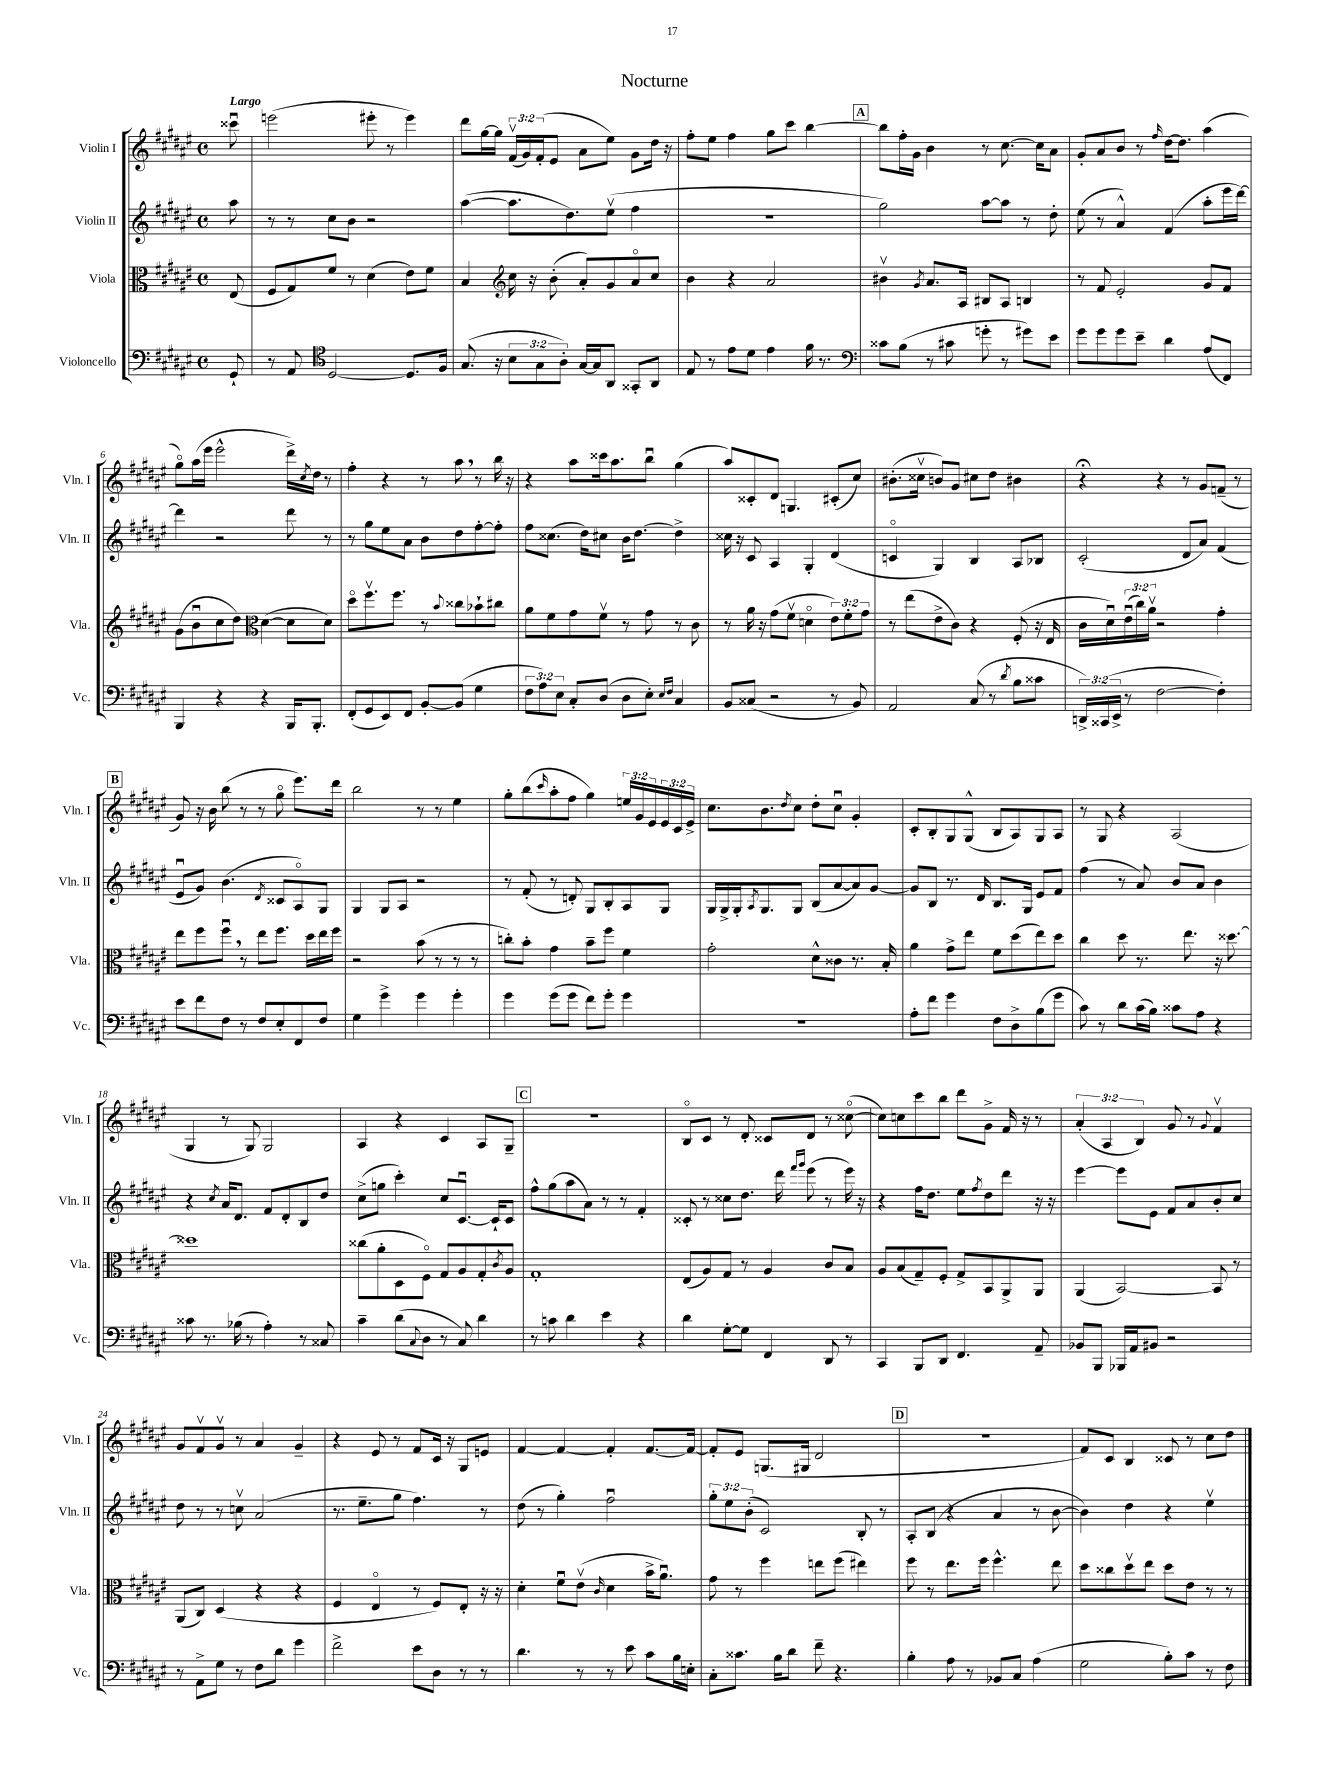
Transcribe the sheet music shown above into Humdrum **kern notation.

**kern	**kern	**kern	**kern
*part4	*part3	*part2	*part1
*staff4	*staff3	*staff2	*staff1
*I"Violoncello	*I"Viola	*I"Violin II	*I"Violin I
*I'Vc.	*I'Vla.	*I'Vln. II	*I'Vln. I
*clefF4	*clefC3	*clefG2	*clefG2
*k[f#c#g#d#a#e#]	*k[f#c#g#d#a#e#]	*k[f#c#g#d#a#e#]	*k[f#c#g#d#a#e#]
*M4/4	*M4/4	*M4/4	*M4/4
*met(c)	*met(c)	*met(c)	*met(c)
=	=	=	=
!	!	!	!LO:TX:a:B:t=Largo
8GG#`/	(8E#/	8aa#\	8ccc##Xu\
=1	=1	=1	=1
8r	8F#/L	8r	(2eeen\
8AA#/	8G#/)	8r	.
*clefC4	*	*	*
[2D#/	8f#/J	8cc#\L	.
.	8r	8b\J	.
.	(4d#\	2r	8eee#X'\
.	.	.	8r
8.D#/L]	8e#\L)	.	4eee#\)
.	8f#\J	.	.
16F#/Jk	.	.	.
=2	=2	=2	=2
(8.G#/	4B/	([4aa#\	8ddd#\L
.	.	.	[16gg#\L
16r	.	.	16gg#\JJ]
*	*clefG2	*	*
12B\L	16cc#\	8.aa#\L]	(24f#v/LL
.	.	.	24g#/)
.	16r	.	.
12G#\	.	.	(24f#'/J
.	(8b'\	.	8e#/J
12A#'\J)	.	.	.
.	.	8.dd#\)	.
[16G#/LL	8a#'/L)	.	8a#\L
16G#/J]	.	.	.
8AA#/J	8g#/	(8ee#v\J	8ee#\J)
8GG##X'/L	8a#/	4ff#\	8g#\L
8AA#/J	8cc#/J	.	16dd#\Jk
.	.	.	16r
=3	=3	=3	=3
8E#/	4b\	1r	8ff#'\L
8r	.	.	8ee#\J
8e#\L	4r	.	4ff#\
8d#\J	.	.	.
4e#\	2a#/	.	8gg#\L
.	.	.	8ccc#\J
16f#\	.	.	[4bb\
8.r	.	.	.
!!LO:REH:place=s1:t=A
=4	=4	=4	=4
*clefF4	*	*	*
8c##X\L	4b#Xv\	2gg#\)	8bb\L]
(8B\J	.	.	16ff#'\L
.	.	.	16g#\JJ
.	8qg#/	.	.
8r	8.a#/L	.	4b\
8c#X\	.	.	.
.	16A#/Jk	.	.
8gn'\	8B#X/L	[8aa#\L	8r
8r	8A#/J	8aa#\J]	[8.cc#\
8g#X\L)	4Bn/	8r	.
.	.	.	16cc#\KL]
8e#\J	.	8dd#'\	8a#\J
=5	=5	=5	=5
8g#\L	8r	(8ee#\	8g#'/L
8g#\	8f#/	8r	8a#/
8g#\	2e#'/	4a#^^/)	8b/J
8e#~\J	.	.	8r
.	.	.	16qqff#/
4d#\	.	(4f#/	[16dd#\KL
.	.	.	8.dd#\J]
(8A#/L	8g#/L	8aa#'\L	(4aa#\
8FF#/J)	8f#/J	16eee#\L	.
.	.	[16ddd#\JJ)	.
!!LO:LB:g=z
=6	=6	=6	=6
4BBB/	(8g#\L	4ddd#\]	8gg#\L)
.	8bu\	.	(16aa#\L
.	.	.	16eee#\JJ
4r	8cc#\	2r	2eee#^^\
.	8dd#\J)	.	.
*	*clefC3	*	*
4r	([4d#\	.	.
16BBB/KL	8d#\L]	8ddd#\	16ddd#^\LL)
.	.	.	8qcc#/
8.BBB'/J	.	.	16dd#\JJ
.	8d#\J)	8r	8r
=7	=7	=7	=7
(8FF#'/L	8dd#\L	8r	4ff#'\
8GG#/	8.ff#v\	8gg#\L	.
8EE#/)	.	8ee#\	4r
.	8.ff#\J	.	.
8FF#/J	.	8a#\J	.
[8BB'/L	8r	8b\L	8r
.	8qqb/	.	.
(8BB/J]	8cc##X\L	8dd#\	8aa#,\
4G#\	8b-X`\	[8ff#'\	8r
.	8cc#X\J	8ff#'\J]	16bb\
.	.	.	16r
=8	=8	=8	=8
12F#\L	8a#\L	8ff#\L	4r
12A#\)	.	.	.
.	8f#\	(8.cc##X\J	.
12E#\J	.	.	.
8C#'/L	8g#\	.	8aa#\L
.	.	16dd#\KL)	.
(8D#/J	8f#v\J	8cc#X\J	16ccc##X\k
.	.	.	8.aa#\
8D#\L	8r	16b\KL	.
.	.	[8.dd#\J	.
8E#'\J)	8g#\	.	8bbu\J
16qqE#/LL	.	.	.
16qqF#/JJ	.	.	.
4C#/	8r	4dd#^\]	(4gg#\
.	8c#\	.	.
=9	=9	=9	=9
8BB/L	8r	16cc##X\	8aa#/L)
.	.	16r	.
(8C##X/J	16a#\	8c#/	8c##X'/
.	16r	.	.
2r	(8g#\L	4A#/	8d#/J
.	8f#v\J	.	4.Gn/
.	4dn\	4G#'/	.
8r	12e#\L)	(4d#/	(8c#X'/L
.	12f#'\	.	.
8BB/)	.	.	8cc#/J)
.	12g#\J	.	.
=10	=10	=10	=10
2AA#/	8r	4cn/	(8.b#X'\L
.	(8ee#\L	.	.
.	.	.	16cc##Xv\Jk
.	8e#^\	4G#/)	8bn/L)
.	8c#\J)	.	8g#/J
(8C#/	4r	4B/	8cc#X\L
8r	.	.	8dd#\J
8qd#/	.	.	.
8B\L	(8F#'/	8A#/L	4b#X\
8c##X\J	16r	8B-X/J	.
.	16E#/	.	.
=11	=11	=11	=11
24DDn^/LL)	16c#\LL	(2c#'/	4r;<
(24CC##X/	.	.	.
.	16d#u\)	.	.
24EE#^/JJ	.	.	.
8r	(24e#u\	.	.
.	24cc#\)	.	.
.	24a#v\JJ	.	.
[2F#\	2r	.	4r
.	.	8d#/L	8r
.	.	8a#/J)	8g#/L
4F#'\])	4g#'\	(4f#/	(8fn~/J
.	.	.	8r
!!LO:LB:g=z
!!LO:REH:place=s1:t=B
=12	=12	=12	=12
8e#\L	8ee#\L	8e#u/L	8g#/)
8f#\	8ff#\	8g#/J)	16r
.	.	.	16b\
8F#\J	8ff#u,\J	(4.b\	(8bb\
8r	8r	.	8r
8F#/L	8ee#\L	.	8r
.	.	8qd#/	.
8E#'/	8.ff#\J	8c##X/L	8gg#\
8FF#/	.	8A#/)	8.eee#\L)
.	16dd#\LL	.	.
8F#/J	16ee#\	8G#/J	.
.	16ff#\JJ	.	16ddd#\Jk
=13	=13	=13	=13
4G#\	2r	4G#/	2bb\
4g#^\	.	8G#/L	.
.	.	8A#/J	.
4g#\	(8b\	2r	8r
.	8r	.	8r
4g#'\	8r	.	4ee#\
.	8r	.	.
=14	=14	=14	=14
4g#\	8ccn'\L)	8r	8gg#'\L
.	8b'\J	(8f#'/	(8bb\
.	.	.	16qqccc#/
(8g#\L	4g#\	8r	8aa#'\
8g#\J	.	8dn'/)	8ff#\J
8f#\L)	8b~\L	8G#/L	4gg#\)
8g#'\J	8ff#\J	8B'/	.
4g#\	4f#\	8A#/	24een/LL
.	.	.	24g#/
.	.	.	24e#/
.	.	8G#/J	24e#/
.	.	.	24c#/
.	.	.	24e#^/JJ
=15	=15	=15	=15
1r	2g#'\	16G#/LL	8.cc#\L
.	.	16G#^/	.
.	.	16G#'/J	.
.	.	8qA#/	.
.	.	8.G#/	8.b\
.	.	.	8qdd#/
.	.	8G#/J	8cc#\J
.	8d#^^\L	(8B/L	8dd#'\L
.	8c##X\J	[8a#/	8cc#u\J
.	8.r	8a#/])	4g#'/
.	.	[8g#/J	.
.	16B'/	.	.
=16	=16	=16	=16
8A#'\L	4a#\	8g#/L]	8c#'/L
8f#\J	.	8B/J	8B'/
4g#\	8g#^\L	8.r	8G#/
.	8ee#\J	.	(8G#^^/J
.	.	16d#/	.
8F#\L	8f#\L	8.B/L	8B/L
8D#^\	(8dd#\	.	8A#/)
.	.	16G#/Jk	.
(8B\	8ee#\)	8e#/L	8G#/
8g#\J	8dd#\J	8f#/J	8A#/J
=17	=17	=17	=17
8c#\)	4cc#\	(4ff#\	8r
8r	.	.	8G#/
8d#\L	8dd#\	8r	4r
(16c#\L	8.r	8a#/)	.
16B\JJ)	.	.	.
8c##X\L	.	8b/L	(2A#/
.	8.ee#\	.	.
8A#\J	.	8a#/J	.
4r	16r	4b\	.
.	[8.dd##X\	.	.
!!LO:LB:g=z
=18	=18	=18	=18
8c##X\	1dd##X]	4r	4G#/
8.r	.	.	.
.	.	8qcc#/	.
.	.	16a#/KL	8r
(16B-X\	.	8.d#/J	.
8r	.	.	8G#/)
4A#'\)	.	8f#/L	2G#/
.	.	8d#'/	.
8r	.	8B/	.
8C##X/	.	8dd#/J	.
=19	=19	=19	=19
4c#~\	(8cc##X\L	(8cc#^\L	4A#/
.	8a#'\	8ggn\J	.
(8d#\L	8D#\	4ccc#'\)	4r
8qqC#/	.	.	.
8D#\J	8F#\J)	.	.
8r	8G#/L	8cc#/L	4c#/
8C#/)	8A#/	[8.c#u/J	.
4d#\	8G#'/	.	8A#/L
.	.	16c#`/KL]	.
.	8qc#/	.	.
.	8A#/J	8c#/J	8G#~/J
!!LO:REH:place=s1:t=C
=20	=20	=20	=20
8r	1G#'	8ff#^^\L	1r
8cn\	.	(8gg#\	.
4d#\	.	8aa#\	.
.	.	8a#\J)	.
4e#\	.	8r	.
.	.	8r	.
4r	.	4f#'/	.
=21	=21	=21	=21
4d#\	(8E#/L	8c##X'/	8B/L
.	8A#/)	8r	8c#/J
[8G#'\L	8G#/J	8cc##X\L	8r
8G#\J]	8r	8.dd#\J	8d#'/
4FF#/	4A#/	.	8c##X/L
.	.	16ddd#\	.
.	.	16qqfff#/LL	.
.	.	16qqggg#/JJ	.
.	.	(8eee#\	8d#/J
8DD#/	8c#/L	8r	8r
8r	8B/J	16eee#\)	([8cc##X\
.	.	16r	.
=22	=22	=22	=22
4CC#/	8A#/L	4r	8cc##\L])
.	(8B/	.	8ccn\
8BBB/L	8G#~/)	16ff#\KL	8ccc#\
.	.	8.dd#\J	.
8DD#/J	8F#'/J	.	8bb\J
4.FF#/	8G#^/L	8ee#\L	8ddd#\L
.	.	8qff#/	.
.	8BB/	8dd#\	8g#^\J
.	8AA#^/	8ddd#\J	16f#/
.	.	.	16r
8AA#~/	8AA#/J	16r	8r
.	.	16r	.
=23	=23	=23	=23
8BB-X/L	(4AA#/	[4eee#\	(6a#'/
8BBB/J	.	.	.
.	.	.	6A#/
16BBB-X/LL	[2BB/)	8eee#\L]	.
16AA#/J	.	.	.
.	.	.	6B/)
8BB#X/J	.	8e#\J	.
2r	.	8f#/L	8g#/
.	.	8a#/	8r
.	.	.	8qqg#/
.	8BB/]	8b'/	4f#v/
.	8r	8cc#/J	.
!!LO:LB:g=z
=24	=24	=24	=24
8r	(8AA#/L	8dd#\	8g#/L
8AA#^\L	8C#/J)	8r	8f#v/
8G#\J	(4D#/	8r	8g#v/J
8r	.	8ccnv\	8r
8F#\L	4r	(2a#/	4a#/
8d#\J	.	.	.
4g#\	4r	.	4g#~/
=25	=25	=25	=25
2f#^\	4F#/	8.r	4r
.	.	8.ee#~\L	.
.	4E#/	.	8e#/
.	.	8gg#\J	8r
8e#\L	8r	4.ff#\)	8f#/L
8D#\J	8F#/L)	.	16c#/Jk
.	.	.	16r
8r	8E#'/J	.	8G#/L
8r	16r	8r	8en/J
.	16r	.	.
=26	=26	=26	=26
4.d#\	4d#'\	(8dd#\	[4f#/
.	.	8r	.
.	8f#u\L	4gg#'\)	4f#/_
8r	(8e#v\J	.	.
.	16qqc#/	.	.
8r	4d#\	2ff#u\	4f#'/]
8e#\	.	.	.
8c#\L	16b^\KL	.	[8.f#/L
.	8.a#u\J)	.	.
16B\L	.	.	.
16En'\JJ	.	.	16f#/Jk_
=27	=27	=27	=27
8C#'\L	8g#\	12gg#'\L	8f#'/L]
.	.	12ee#\	.
8.c##X\J	8r	.	8e#/J
.	.	(12b'\J	.
.	4ff#\	2c#/)	(8.Gn/L
16B\KL	.	.	.
8d#\J	.	.	.
.	.	.	16G#X/Jk
8f#~\	8een\L	.	2d#/
4.r	(8ff#\J	.	.
.	4ee#X\)	8B'/	.
.	.	8r	.
!!LO:REH:place=s1:t=D
=28	=28	=28	=28
4B'\	8ff#\	8A#'/L	1r
.	8r	(8B/J	.
8A#\	8.ee#\L	4r	.
8r	.	.	.
.	16ff#\Jk	.	.
8BB-X/L	4.ff#^^\	4a#/	.
8C#/J	.	.	.
(4A#\	.	8r	.
.	8ee#\	[8b\	.
=29	=29	=29	=29
2G#\	8dd#\L	4b\])	8f#/L)
.	8cc##X\	.	8c#/J
.	8dd#v\	4dd#\	4B/
.	8ee#\J	.	.
8B'\L)	8dd#\L	4r	8c##X/
8c#\J	8e#\J	.	8r
8r	8r	4ee#v\	8cc#\L
8F#\	8r	.	8dd#\J
==	==	==	==
*-	*-	*-	*-
